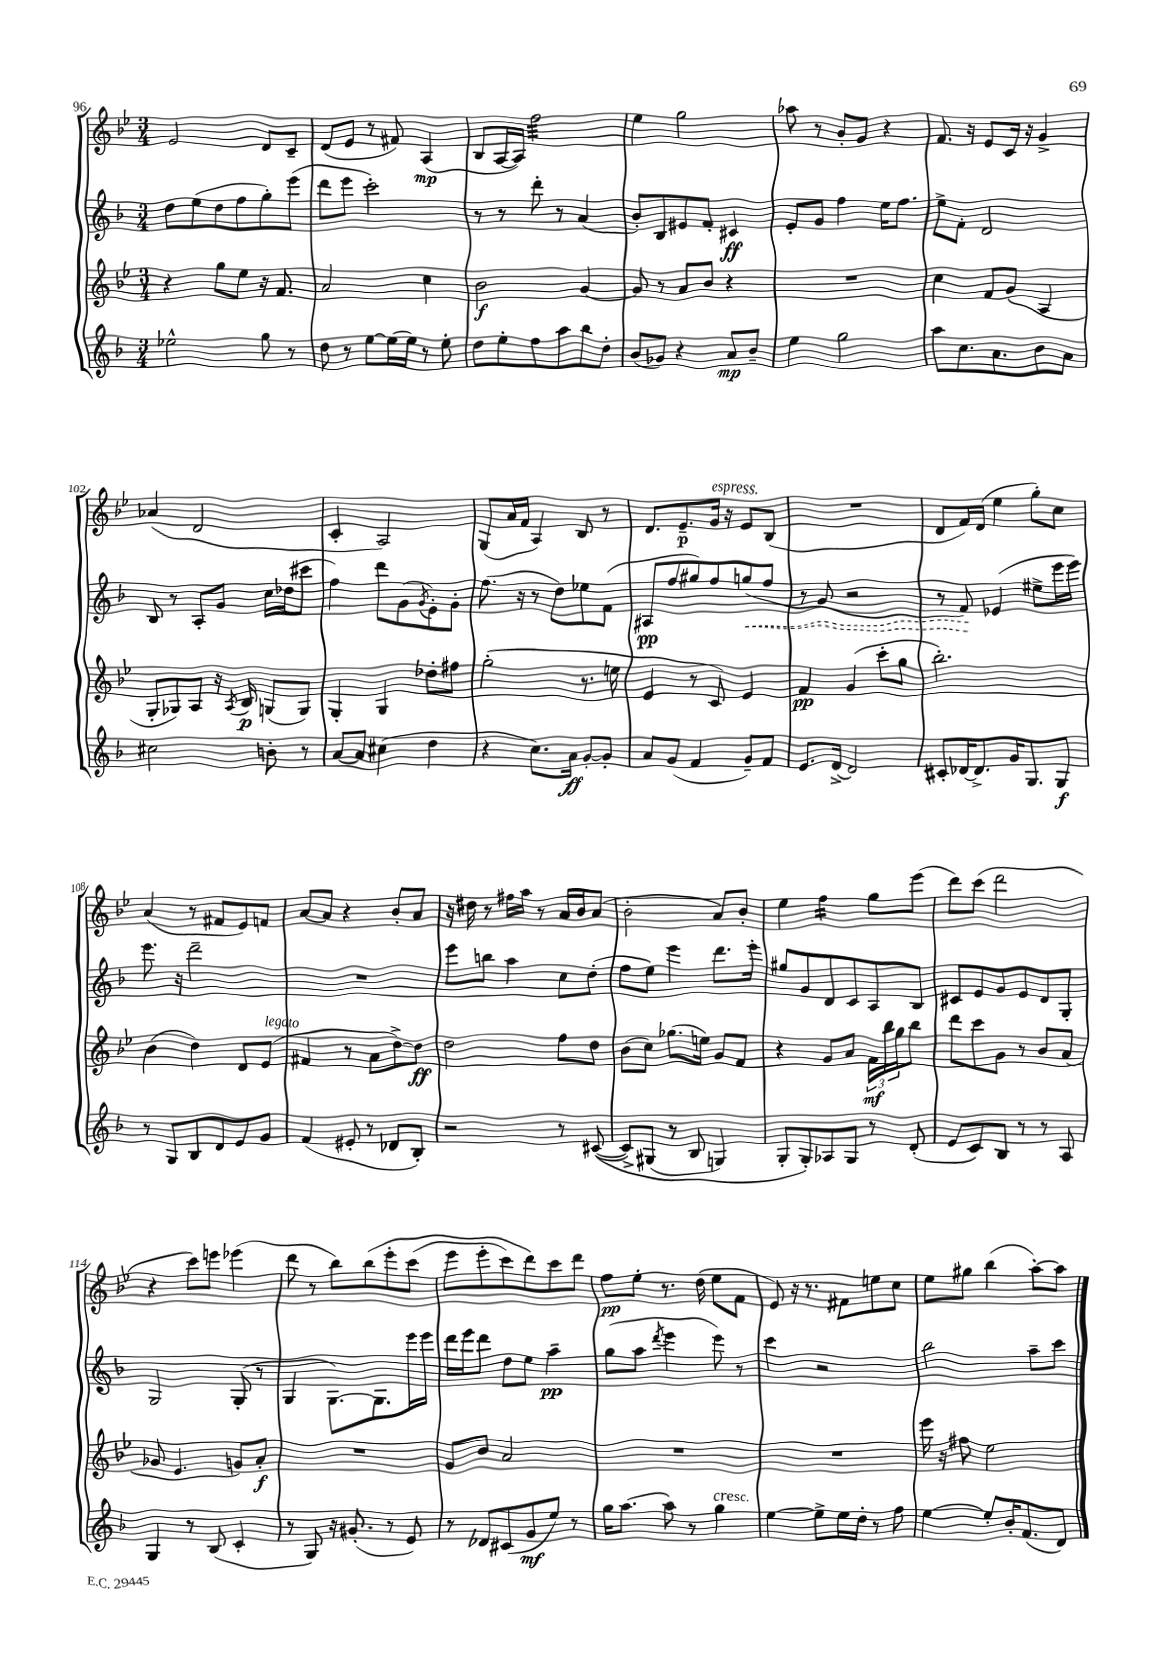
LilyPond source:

<<
\new StaffGroup <<
\new Staff = "s0" {
    \clef treble \key bes \major \numericTimeSignature \time 3/4
    ees'2 d'8 c'8-- |
    d'8( ees'8 r8 fis'8) a4\mp( |
    bes8 a16~ a16) f''2:32 |
    ees''4 g''2 |
    aes''8 r8 bes'8-. g'8 r4 |
    f'8. r16 ees'8 c'16 r16 g'4-> |
    aes'4( d'2 |
    c'4-. a2) |
    g8( a'16 f'16 a4) bes8 r8 |
    d'8. ees'8.--\p g'16^\markup { \italic "espress." } r16 ees'8 bes8( |
    R2. |
    d'8 f'16) d'16( ees''4 g''8-.) c''8 |
    a'4( r8 fis'8 ees'8) f'8 |
    a'8~ a'8 r4 bes'8-. a'8 |
    r16 dis''16 r8 fis''16 a''16 r8 a'16 bes'16 a'8( |
    bes'2-. a'8) bes'8-. |
    ees''4 f''4:16 g''8 ees'''8( |
    d'''8) c'''8( d'''2 |
    r4 c'''8) e'''8 ees'''4( |
    d'''8 r8 bes''8) bes''8\( ees'''8-. c'''8( |
    ees'''8 ees'''8-. c'''8) d'''8\) c'''8 d'''8 |
    f''8\pp ees''8-. r8. d''16( ees''8 f'8 |
    ees'8) r16 r8. fis'8 e''8 c''8 |
    ees''8 gis''8 bes''4( a''8~-.) a''8 \bar "|." |
}
\new Staff = "s1" {
    \clef treble \key f \major \numericTimeSignature \time 3/4
    d''8 e''8( d''8 f''8 g''8-.) e'''8( |
    d'''8 e'''8 c'''2-.) |
    r8 r8 d'''8-. r8 a'4( |
    bes'8-.) bes8 eis'8 f'8-. cis'4\ff |
    e'8-. g'8 f''4 e''16 f''8. |
    e''8-> f'8-. d'2 |
    bes8 r8 a8-. g'8 c''16 des''16( cis'''8 |
    f''4) d'''8 g'8( \acciaccatura { g'8 } e'8-.) g'8-. |
    f''8.( r16 r8 d''8) ees''8 f'8( |
    ais8\pp f''8 gis''8) f''8 \once \override Hairpin.style = #'dashed-line g''8\<( f''8 |
    r8 g'8 r2 |
    r8 f'8\!) ees'4( eis''8-> e'''16 e'''16) |
    e'''8. r16 d'''2-- |
    R2. |
    e'''8 b''8 a''4 c''8 d''8-.( |
    f''8 e''8) e'''4 d'''8. e'''16-. |
    gis''8 g'8 d'8 c'8 a8 bes8 |
    cis'8 e'8 g'8 e'8 d'8 g8-. |
    g2 g8-.( r8 |
    g4 g8.~) g8. e'''16 e'''16 |
    d'''16 e'''16 d'''8 d''8 e''8 a''4--\pp |
    g''8( a''8 \acciaccatura { d'''8 } e'''4 e'''8) r8 |
    c'''4 r2 |
    bes''2 a''8-- c'''8 \bar "|." |
}
\new Staff = "s2" {
    \clef treble \key bes \major \numericTimeSignature \time 3/4
    r4 g''8 ees''8 r16 f'8. |
    a'2 c''4 |
    bes'2\f g'4~ |
    g'8 r8 a'8 bes'8 r4 |
    R2. |
    c''4 f'8 g'8( a4 |
    g8-. ges8) a8 r16 \acciaccatura { a8 } bes16\p g8( g8) |
    g4-. g4 des''8-. fis''8 |
    g''2-.( r8. e''16 |
    ees'4 r8 c'8) ees'4 |
    f'4\pp g'4( c'''8-. g''8 |
    bes''2.-.) |
    bes'4( d''4) d'8 ees'8^\markup { \italic "legato" }( |
    fis'4 r8 a'8 d''8~->) d''8\ff |
    d''2 f''8 d''8 |
    bes'8( c''8) ges''8.( e''16) g'8 f'8 |
    r4 g'8 a'8 \tuplet 3/2 { f'16\mf bes''16 g''16 } bes''8 |
    d'''8 c'''8 g'8 r8 bes'8 a'8( |
    ges'8 ees'4. g'8) a'8-.\f |
    R2. |
    g'8 bes'8 a'2 |
    R2. |
    R2. |
    ees'''16 r16 fis''8 ees''2 \bar "|." |
}
\new Staff = "s3" {
    \clef treble \key f \major \numericTimeSignature \time 3/4
    ees''2-^ g''8 r8 |
    d''8 r8 e''8~ e''16~ e''16 r8 e''8-. |
    d''8 e''8-. f''8 a''8 bes''8 d''8-. |
    bes'8( ges'8) r4 a'8\mp bes'8-- |
    e''4 g''2 |
    a''8 c''8. a'8. bes'8 a'8 |
    cis''2 b'8-. r8 |
    a'8~ a'8 cis''4( d''4 |
    r4 c''8.) a'16\ff g'8~-. g'8-. |
    a'8 g'8( f'4 g'8--) f'8 |
    e'8. d'16~-> d'2 |
    cis'8-. des'16~ des'8.-> g'16 g8. g8\f |
    r8 g8 bes8 d'8 e'8 g'8 |
    f'4( eis'8-. r8 des'8 bes8-.) |
    r2 r8 cis'8~(\( |
    cis'8->) gis8( r8 bes8 g4) |
    g8-. g8-.\) aes8 g8 r8 d'8-.( |
    e'8 c'8) bes8 r8 r8 a8 |
    g4 r8 bes8( c'4-. |
    r8 g8) r16 gis'8.-.( r8 e'8) |
    r8 des'8 cis'8( g'8\mf e''8) r8 |
    g''16 a''8.~ a''8 r8 g''4^\markup { \italic "cresc." } |
    e''4~ e''8-> e''16 d''16-. r8 f''8 |
    e''4~ e''8-. bes'16-. f'8.( d'8) \bar "|." |
}
>>
>>
\layout { \context { \Score currentBarNumber = #96 } }
